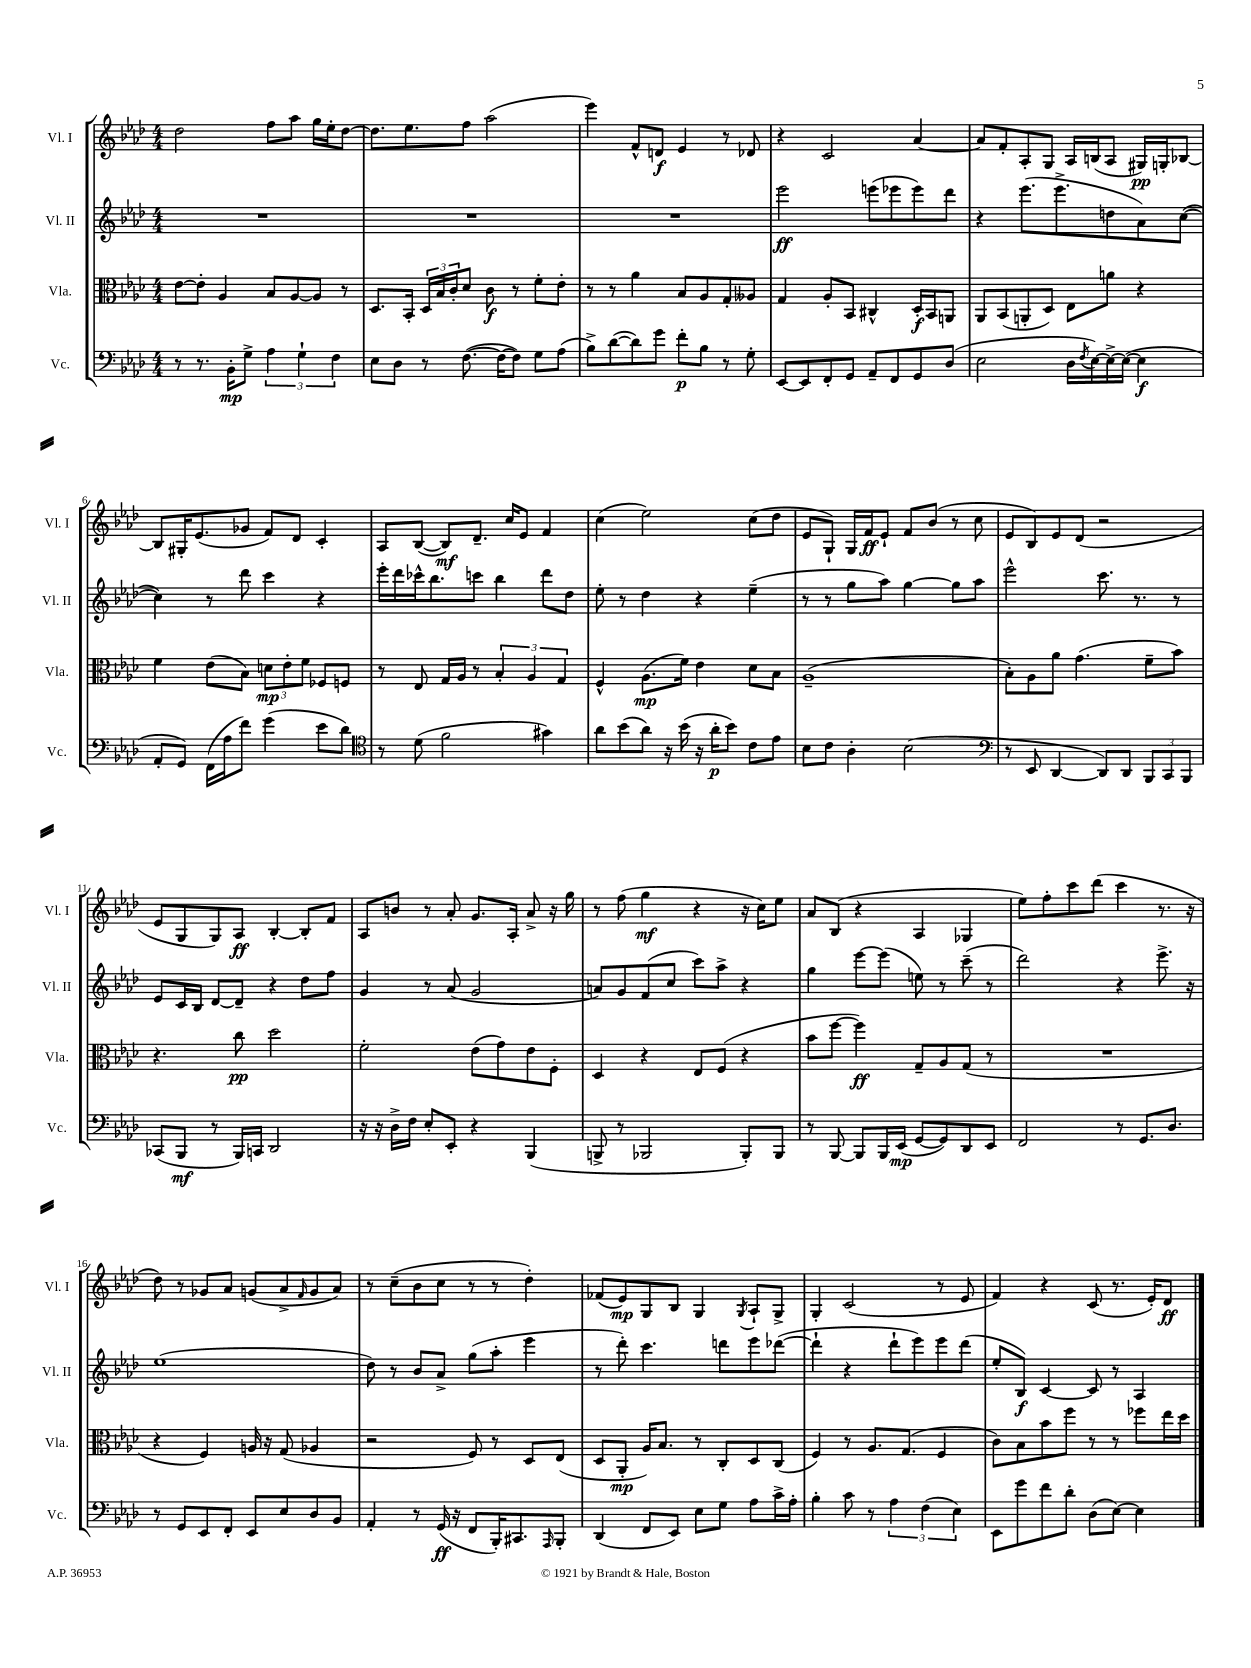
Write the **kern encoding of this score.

**kern	**dynam	**kern	**dynam	**kern	**dynam	**kern	**dynam
*part4	*part4	*part3	*part3	*part2	*part2	*part1	*part1
*staff4	*staff4	*staff3	*staff3	*staff2	*staff2	*staff1	*staff1
*I"Vc.	*	*I"Vla.	*	*I"Vl. II	*	*I"Vl. I	*
*I'Vc.	*	*I'Vla.	*	*I'Vl. II	*	*I'Vl. I	*
*clefF4	*	*clefC3	*	*clefG2	*	*clefG2	*
*k[b-e-a-d-]	*	*k[b-e-a-d-]	*	*k[b-e-a-d-]	*	*k[b-e-a-d-]	*
*M4/4	*	*M4/4	*	*M4/4	*	*M4/4	*
=1	=1	=1	=1	=1	=1	=1	=1
8r	.	[8e-\L	.	1r	.	2dd-\	.
8.r	.	8e-'\J]	.	.	.	.	.
.	.	4A-/	.	.	.	.	.
16BB-'\KL	mp	.	.	.	.	.	.
8G^\J	.	.	.	.	.	.	.
6A-\	.	8B-/L	.	.	.	8ff\L	.
.	.	[8A-/	.	.	.	8aa-\J	.
6G`\	.	.	.	.	.	.	.
.	.	8A-/J]	.	.	.	16gg\LL	.
.	.	.	.	.	.	16ee-'\J	.
6F\	.	.	.	.	.	.	.
.	.	8r	.	.	.	[8dd-\J	.
=2	=2	=2	=2	=2	=2	=2	=2
8E-\L	.	8.D-/L	.	1r	.	8.dd-\L]	.
8D-\J	.	.	.	.	.	.	.
.	.	16BB-'/Jk	.	.	.	8.ee-\	.
8r	.	24D-/LL	.	.	.	.	.
.	.	24B-/	.	.	.	.	.
.	.	24c'/J	.	.	.	.	.
([8.F\	.	8d-/J	.	.	.	8ff\J	.
.	.	8c\	f	.	.	(2aa-\	.
16F\KL_	.	.	.	.	.	.	.
8F\J])	.	8r	.	.	.	.	.
8G\L	.	8f'\L	.	.	.	.	.
(8A-\J	.	8e-'\J	.	.	.	.	.
=3	=3	=3	=3	=3	=3	=3	=3
8B-^\L)	.	8r	.	1r	.	4eee-\)	.
([8d-\	.	8r	.	.	.	.	.
8d-\])	.	4a-\	.	.	.	8f^^/L	.
8g\J	.	.	.	.	.	8dn/J	f
8f'\L	p	8B-/L	.	.	.	4e-/	.
8B-\J	.	8A-/	.	.	.	.	.
8r	.	8G'/	.	.	.	8r	.
8G'\	.	8A--X/J	.	.	.	8d-X/	.
=4	=4	=4	=4	=4	=4	=4	=4
[8EE-/L	.	4G/	.	2eee-\	ff	4r	.
8EE-/]	.	.	.	.	.	.	.
8FF'/	.	8A-'/L	.	.	.	2c/	.
8GG/J	.	8BB-/J	.	.	.	.	.
8AA-~/L	.	4C#X^^/	.	(8eeen\L	.	.	.
8FF/	.	.	.	8eee-X\	.	.	.
8GG/	.	16D-'/LL	f	8eee-\)	.	[4a-/	.
.	.	16BB-/J	.	.	.	.	.
(8D-/J	.	8AAn/J	.	8ddd-\J	.	.	.
=5	=5	=5	=5	=5	=5	=5	=5
2E-\	.	8AA-/L	.	4r	.	8a-/L]	.
.	.	(8BB-/	.	.	.	8f'/	.
.	.	8AAn'/	.	(8.eee-\L	.	8A-'/	.
.	.	8D-/J)	.	.	.	8G/J	.
.	.	.	.	8.eee-^\	.	.	.
16D-\LL	.	8E-\L	.	.	.	16A-/LL	.
8qF/	.	.	.	.	.	.	.
[16E-\)	.	.	.	.	.	(16Bn/J	.
16E-^\_	.	8an\J	.	8ddn\	.	8A-/J	.
(16E-\JJ_	.	.	.	.	.	.	.
4E-\]	f	4r	.	8a-\)	.	16G#X/LL)	pp
.	.	.	.	.	.	16Gn'/J	.
.	.	.	.	([8cc\J	.	[8B-X/J	.
!!LO:LB:g=z
=6	=6	=6	=6	=6	=6	=6	=6
8AA-'/L	.	4f\	.	4cc\])	.	8B-/L]	.
8GG/J)	.	.	.	.	.	16G#X'/K	.
.	.	.	.	.	.	(8.e-/	.
(16FF\LL	.	(8e-\L	.	8r	.	.	.
16A-\J	.	.	.	.	.	.	.
8f\J)	.	8B-\J)	.	8ddd-\	.	8g-X/J	.
(4g\	.	12dn\L	mp	4ccc\	.	8f/L)	.
.	.	12e-'\	.	.	.	.	.
.	.	.	.	.	.	8d-/J	.
.	.	12f\J	.	.	.	.	.
8e-\L	.	8F-X/L	.	4r	.	4c'/	.
8d-\J)	.	8Fn/J	.	.	.	.	.
=7	=7	=7	=7	=7	=7	=7	=7
*clefC4	*	*	*	*	*	*	*
8r	.	8r	.	16eee-'\LL	.	8A-/L	.
.	.	.	.	16ddd-\	.	.	.
(8d-\	.	8E-/	.	16ccc-X^^\J	.	([8B-/J	.
.	.	.	.	8.bb-\	.	.	.
2f\	.	16G/LL	.	.	.	8B-/L])	mf
.	.	16A-/JJ	.	.	.	.	.
.	.	8r	.	8cccn\J	.	8.d-~/J	.
.	.	6B-'/	.	4bb-\	.	.	.
.	.	.	.	.	.	16cc/KL	.
.	.	.	.	.	.	8e-/J	.
.	.	6A-/	.	.	.	.	.
4g#X\)	.	.	.	8ddd-\L	.	4f/	.
.	.	6G/	.	.	.	.	.
.	.	.	.	8dd-\J	.	.	.
=8	=8	=8	=8	=8	=8	=8	=8
8a-\L	.	4F^^/	.	8ee-'\	.	(4cc\	.
(8b-\	.	.	.	8r	.	.	.
8a-\J)	.	(8.A-\L	mp	4dd-\	.	2ee-\)	.
16r	.	.	.	.	.	.	.
(16b-\	.	16f\Jk)	.	.	.	.	.
16r	.	4e-\	.	4r	.	.	.
16a-'\KL	p	.	.	.	.	.	.
8b-\J)	.	.	.	.	.	.	.
8c\L	.	8d-\L	.	(4ee-~\	.	(8cc\L	.
8e-\J	.	8B-\J	.	.	.	8dd-\J	.
=9	=9	=9	=9	=9	=9	=9	=9
8B-\L	.	(1A-~	.	8r	.	8e-/L	.
8c\J	.	.	.	8r	.	8G`/J)	.
4A-'\	.	.	.	8gg\L	.	16G/LL	.
.	.	.	.	.	.	16f/J	ff
.	.	.	.	8aa-\J)	.	8e-`/J	.
(2B-\	.	.	.	[4gg\	.	8f/L	.
.	.	.	.	.	.	(8b-/J	.
.	.	.	.	8gg\L]	.	8r	.
.	.	.	.	8aa-\J	.	8cc\	.
=10	=10	=10	=10	=10	=10	=10	=10
*clefF4	*	*	*	*	*	*	*
8r	.	8B-'\L)	.	2eee-^^\	.	8e-/L	.
8EE-/	.	8A-\	.	.	.	8B-/)	.
[4DD-/	.	8a-\J	.	.	.	8e-/	.
.	.	(4.g\	.	.	.	(8d-/J	.
8DD-/L])	.	.	.	8.ccc\	.	2r	.
8DD-/J	.	.	.	.	.	.	.
.	.	.	.	8.r	.	.	.
12BBB-/L	.	8f~\L	.	.	.	.	.
12CC/	.	.	.	.	.	.	.
.	.	8b-\J)	.	8r	.	.	.
12BBB-/J	.	.	.	.	.	.	.
!!LO:LB:g=z
=11	=11	=11	=11	=11	=11	=11	=11
(8CC-X/L	.	4.r	.	8e-/L	.	8e-/L	.
8BBB-/J	mf	.	.	16c/L	.	8G/	.
.	.	.	.	16B-/JJ	.	.	.
8r	.	.	.	[8d-/L	.	8G/)	.
16BBB-/LL)	.	8cc\	pp	8d-~/J]	.	8A-/J	ff
16CCn/JJ	.	.	.	.	.	.	.
2DD-/	.	2dd-\	.	4r	.	[4B-'/	.
.	.	.	.	8dd-\L	.	8B-'/L]	.
.	.	.	.	8ff\J	.	8f/J	.
=12	=12	=12	=12	=12	=12	=12	=12
16r	.	2f'\	.	4g/	.	8A-/L	.
16r	.	.	.	.	.	.	.
16D-^\LL	.	.	.	.	.	8bn/J	.
16F\JJ	.	.	.	.	.	.	.
8E-'/L	.	.	.	8r	.	8r	.
8EE-'/J	.	.	.	(8a-/	.	8a-'/	.
4r	.	(8e-\L	.	2g/	.	8.g/L	.
.	.	8g\)	.	.	.	.	.
.	.	.	.	.	.	16A-'/Jk	.
(4BBB-/	.	8e-\	.	.	.	8a-^/	.
.	.	8F'\J	.	.	.	16r	.
.	.	.	.	.	.	16gg\	.
=13	=13	=13	=13	=13	=13	=13	=13
8BBBn^/	.	4D-/	.	8an/L)	.	8r	.
8r	.	.	.	8g/	.	(8ff\	.
2BBB-X/	.	4r	.	(8f/	.	4gg\	mf
.	.	.	.	8cc/J	.	.	.
.	.	8E-/L	.	8ccc\L)	.	4r	.
.	.	(8F/J	.	8aa-^\J	.	.	.
8BBB-'/L)	.	4r	.	4r	.	16r	.
.	.	.	.	.	.	16cc\KL)	.
8BBB-/J	.	.	.	.	.	8ee-\J	.
=14	=14	=14	=14	=14	=14	=14	=14
8r	.	8b-\L	.	4gg\	.	8a-/L	.
[8BBB-/	.	[8ff\J	.	.	.	(8B-/J	.
8BBB-/L]	.	4ff\])	ff	[8eee-\L	.	4r	.
16BBB-/L	.	.	.	(8eee-\J]	.	.	.
(16EE-/JJ	mp	.	.	.	.	.	.
[8GG/L	.	8G~/L	.	8een\)	.	4A-/	.
8GG/])	.	8A-/	.	8r	.	.	.
8DD-/	.	(8G/J	.	(8ccc~\	.	4G-X/	.
8EE-/J	.	8r	.	8r	.	.	.
=15	=15	=15	=15	=15	=15	=15	=15
2FF/	.	1r	.	2ddd-\)	.	8ee-\L)	.
.	.	.	.	.	.	8ff'\	.
.	.	.	.	.	.	8ccc\	.
.	.	.	.	.	.	(8ddd-\J	.
8r	.	.	.	4r	.	4ccc\	.
8.GG/L	.	.	.	.	.	.	.
.	.	.	.	8.eee-^\	.	8.r	.
8.D-/J	.	.	.	.	.	.	.
.	.	.	.	16r	.	16r	.
!!LO:LB:g=z
=16	=16	=16	=16	=16	=16	=16	=16
8r	.	4r	.	(1ee-	.	8dd-\)	.
8GG/L	.	.	.	.	.	8r	.
8EE-/	.	4F/)	.	.	.	8g-X/L	.
8FF'/J	.	.	.	.	.	8a-/J	.
8EE-/L	.	16An/	.	.	.	(8gn/L	.
.	.	16r	.	.	.	.	.
8E-/	.	(8G/	.	.	.	8a-^/	.
.	.	.	.	.	.	16qqf/	.
8D-/	.	4A-X/	.	.	.	8g/	.
8BB-/J	.	.	.	.	.	8a-/J)	.
=17	=17	=17	=17	=17	=17	=17	=17
4AA-'/	.	2r	.	8dd-\)	.	8r	.
.	.	.	.	8r	.	(8cc~\L	.
8r	.	.	.	8b-/L	.	8b-\	.
(16GG/	ff	.	.	8a-^/J	.	8cc\J	.
16r	.	.	.	.	.	.	.
8FF/L	.	8F/)	.	(8gg\L	.	8r	.
16BBB-'/K)	.	8r	.	8aa-'\J	.	8r	.
8.CC#X/	.	.	.	.	.	.	.
.	.	8D-/L	.	4eee-\	.	4dd-'\)	.
16qqAAA-/	.	.	.	.	.	.	.
8BBB-'/J	.	(8E-/J	.	.	.	.	.
=18	=18	=18	=18	=18	=18	=18	=18
(4DD-/	.	8D-/L	.	8r	.	(8f-X/L	.
.	.	8AA-'/J	mp	8ddd-'\)	.	8e-/)	mp
8FF/L	.	16A-/KL)	.	4.ccc\	.	8G/	.
.	.	8.B-/J	.	.	.	.	.
8EE-/J)	.	.	.	.	.	8B-/J	.
8E-\L	.	8r	.	.	.	4G/	.
8G\J	.	8C'/L	.	8dddn\L	.	.	.
.	.	.	.	.	.	8qG/	.
8A-\L	.	8D-/	.	8eee-\	.	8A-`/L	.
16c^\L	.	(8C/J	.	([8ddd-X\J	.	8G^/J	.
16A-'\JJ	.	.	.	.	.	.	.
=19	=19	=19	=19	=19	=19	=19	=19
4B-'\	.	4F/)	.	4ddd-`\]	.	4G'/	.
8c\	.	8r	.	4r	.	(2c/	.
8r	.	8.A-/L	.	.	.	.	.
6A-\	.	.	.	8ddd-`\L	.	.	.
.	.	(8.G/J	.	.	.	.	.
.	.	.	.	8eee-\)	.	.	.
(6F\	.	.	.	.	.	.	.
.	.	4F/	.	8eee-\	.	8r	.
6E-\)	.	.	.	.	.	.	.
.	.	.	.	(8ddd-\J	.	8e-/	.
=20	=20	=20	=20	=20	=20	=20	=20
8EE-\L	.	8c\L)	.	8ee-'/L	.	4f/)	.
8g\	.	8B-\	.	8B-/J)	f	.	.
8f\	.	8b-\	.	[4c/	.	4r	.
8d-'\J	.	8ff\J	.	.	.	.	.
(8D-\L	.	8r	.	8c/]	.	(8c/	.
[8E-\J)	.	8r	.	8r	.	8.r	.
4E-\]	.	8ff-X\L	.	4A-/	.	.	.
.	.	.	.	.	.	16e-'/KL)	.
.	.	16ee-\L	.	.	.	8d-/J	ff
.	.	16dd-\JJ	.	.	.	.	.
==	==	==	==	==	==	==	==
*-	*-	*-	*-	*-	*-	*-	*-
